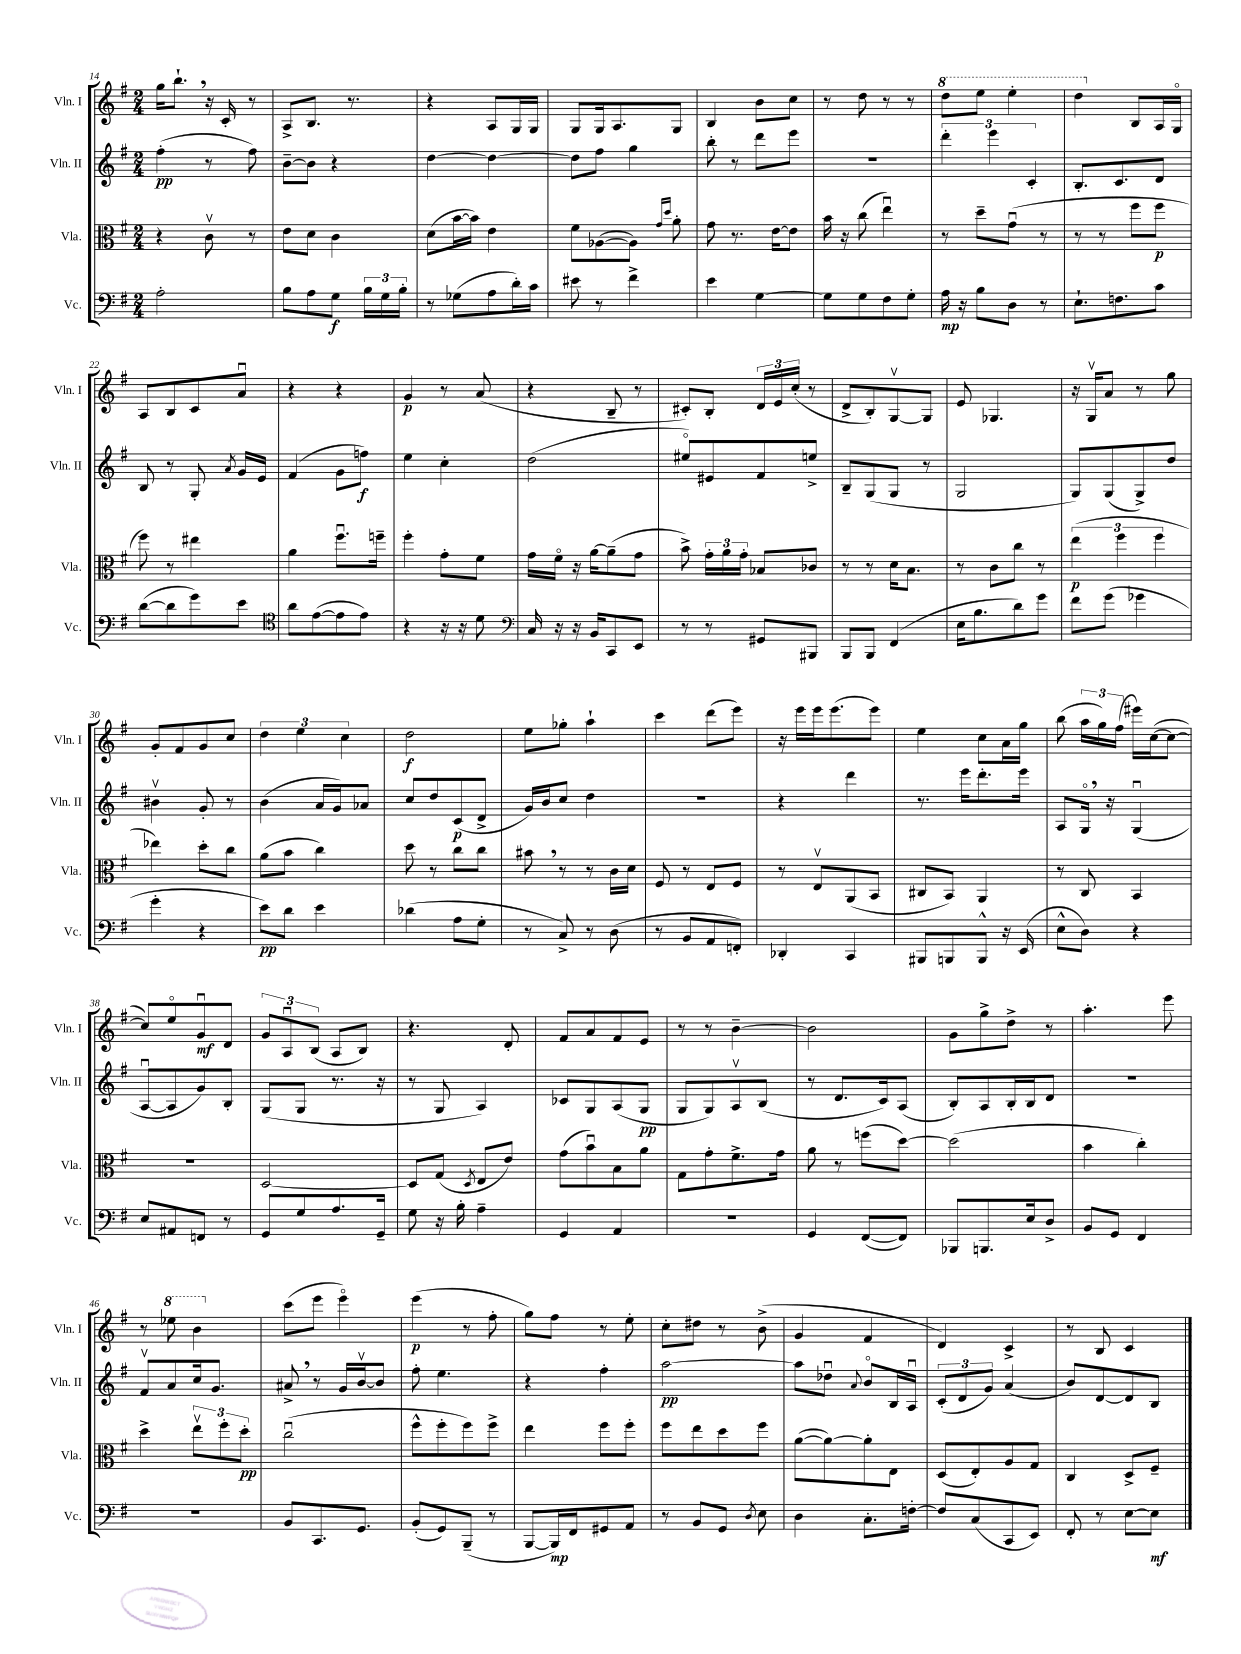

**kern	**kern	**kern	**kern
*staff4	*staff3	*staff2	*staff1
*clefF4	*clefC3	*clefG2	*clefG2
*k[f#]	*k[f#]	*k[f#]	*k[f#]
*M2/4	*M2/4	*M2/4	*M2/4
2A'	4r	(4ff#'	16gg
.	.	.	8.bb`
.	8cv	8r	16r
.	.	.	16c'
.	8r	8ff#)	8r
=	=	=	=
8B	8e	[8b~	8A^
8A	8d	8b]	8.B
8G	4c	4r	.
.	.	.	8.r
24B	.	.	.
24G	.	.	.
24B'	.	.	.
=	=	=	=
8r	(8d	[4dd	4r
(8G-	[16b	.	.
.	16b])	.	.
8A	4e	4dd_	8A
16d')	.	.	16G
16c	.	.	16G
=	=	=	=
8e#	8f#	8dd]	8G
8r	([8A-	8ff#	16G
.	.	.	8.A
4f#^	8A-])	4gg	.
.	16qqg	.	.
.	16qqdd	.	.
.	8a'	.	8G
=	=	=	=
4e	8g	8bb'	4B
.	8.r	8r	.
[4G	.	8ddd	8b
.	[16e	.	.
.	8e]	8eee	8cc
=	=	=	=
8G]	16b	2r	8r
.	16r	.	.
8G	(8cc	.	8dd
8F#	4eeu)	.	8r
8G'	.	.	8r
=	=	=	=
16A	8r	6ddd'	8ddd
16r	.	.	.
8B	8dd~	.	8eee
.	.	6eee	.
8D	(8gu	.	4eee'
.	.	6c'	.
8r	8r	.	.
=	=	=	=
8.E`	8r	8.B'	4ddd
.	8r	.	.
8.F	.	8.c	.
.	8ff#	.	8B
8c	8ff#	8d	16A
.	.	.	16Go
=	=	=	=
([8d	8ff#)	8B	8A
8d]	8r	8r	8B
8g)	4ee#	8G'	8c
.	.	8qa	.
8e	.	16g	8au
.	.	16e	.
=	=	=	=
*clefC4	*	*	*
8a	4a	(4f#	4r
([8e	.	.	.
8e]	8.ff#u	8g	4r
8e)	.	8ff)	.
.	16ff~	.	.
=	=	=	=
4r	4ff#'	4ee	4g
16r	8g'	4cc'	8r
16r	.	.	.
8d	8f#	.	(8a
=	=	=	=
*clefF4	*	*	*
16C	16g	(2dd	4r
16r	16f#o	.	.
16r	16r	.	.
16BB	[16a	.	.
8CC	(8a~]	.	8B~
8EE	8g	.	8r
=	=	=	=
8r	8b^)	8ee#o)	8c#')
8r	24g'	8e#	8B'
.	24a	.	.
.	24g'	.	.
8GG#	8B-	8f#	24d
.	.	.	24e
.	.	.	(24cc'
8BBB#	8c-	8ee^	8r
=	=	=	=
8BBB	8r	8B~	8d^
8BBB	8r	(8G	8B')
(4FF#	16d	8G	[8Gv
.	8.B	.	.
.	.	8r	8G]
=	=	=	=
16E	8r	2G	8e
8.B	.	.	.
.	8c	.	4.G-
8d)	8cc	.	.
8g	8r	.	.
=	=	=	=
8f#	(6ee	8G)	16r
.	.	.	16Gv
(8g	.	(8G	8a
.	6ff#	.	.
4g-	.	8G^)	8r
.	6ff#	.	.
.	.	8dd	8gg
=	=	=	=
4g'	4ee-)	4b#v	8g'
.	.	.	8f#
4r	8dd'	8g'	8g
.	8cc	8r	8cc
=	=	=	=
8e)	(8a	(4b	6dd
8d	8b	.	.
.	.	.	6ee
4e	4cc)	16a	.
.	.	16g)	.
.	.	.	6cc
.	.	8a-	.
=	=	=	=
(4d-	8dd	8cc	2dd
.	8r	8dd	.
8A	8cc	(8c	.
8G'	8cc	8d^	.
=	=	=	=
8r	8b#	16g)	8ee
.	.	16b	.
8C^)	8r	8cc	8gg-'
8r	8r	4dd	4aa`
(8D	16c	.	.
.	16d	.	.
=	=	=	=
8r	8F#	2r	4ccc
8BB	8r	.	.
8AA	8E	.	(8ddd
8FF')	8F#	.	8eee)
=	=	=	=
4DD-'	8r	4r	16r
.	.	.	16eee
.	8Ev	.	16eee
.	.	.	(8.eee
4CC	(8AA	4ddd	.
.	8BB	.	8eee)
=	=	=	=
8BBB#	8C#	8.r	4ee
8BBB	8BB)	.	.
.	.	16eee	.
8BBB^^	4AA	8.ddd'	8cc
16r	.	.	16a
(16EE	.	16eee	16gg
=	=	=	=
8E^^	8r	8A	(8bb
8D)	8C	16Go	24aa
.	.	.	24gg)
.	.	16r	.
.	.	.	(24ff#
4r	4BB	(4Gu	16eee#)
.	.	.	([16cc
.	.	.	8cc_
=	=	=	=
8E	2r	[8Au	8cc])
8AA#	.	8A]	8eeo
8FF	.	8g)	8gu
8r	.	8B'	8d
=	=	=	=
8GG	[2D	(8G	12g
.	.	.	12Au
8G	.	8G	.
.	.	.	(12B
8.A	.	8.r	8A
.	.	.	8B)
16GG~	.	16r	.
=	=	=	=
8G	8D]	8r	4.r
16r	(8G	8G	.
16B'	.	.	.
.	8qD	.	.
4A~	8E	4A)	.
.	8e)	.	8d'
=	=	=	=
4GG	(8g	8c-	8f#
.	8bu)	8G	8a
4AA	8B	(8A	8f#
.	8a	8G	8e
=	=	=	=
2r	8G	8G	8r
.	8g'	8G)	8r
.	8.f#^	8Av	[4b~
.	.	(8B	.
.	16g	.	.
=	=	=	=
4GG	8a	8r	2b]
.	8r	8.d	.
([8FF#	(8ff	.	.
.	.	16c)	.
8FF#])	[8dd)	(8A	.
=	=	=	=
8BBB-	(2dd]	8B')	8g
8.BBB	.	8A	8gg^
.	.	16B'	8dd^
16E	.	16B	.
8D^	.	8d	8r
=	=	=	=
8BB	4b	2r	4.aa'
8GG	.	.	.
4FF#	4cc')	.	.
.	.	.	8eee
=	=	=	=
2r	4dd^	8f#v	8r
.	.	8a	8eee-
.	12eev	16cc	4bb
.	.	8.g	.
.	12ff#'	.	.
.	12dd'	.	.
=	=	=	=
8BB	(2ccu	8a#^	(8ccc
8.CC	.	8r	8eee
.	.	16g	4eeeo)
8.GG	.	[16bv	.
.	.	8b]	.
=	=	=	=
(8BB'	8ff#^^	8ff#'	(4eee
8GG)	8ff#'	4.ee	.
(8BBB~	8ff#)	.	8r
8r	8ff#^	.	8ff#'
=	=	=	=
[8BBB	4ee	4r	8gg)
16BBB])	.	.	8ff#
16FF#	.	.	.
8GG#	8ff#	4ff#'	8r
8AA	8ff#'	.	8ee'
=	=	=	=
8r	8ff#	[2aa	8cc'
8BB	8ee	.	8dd#
8GG	8dd	.	8r
8qD	.	.	.
8E	8ff#	.	(8b^
=	=	=	=
4D	([8a	8aa]	4g
.	8a_)	8dd-u	.
.	.	8qqa	.
8.C'	8a']	8bo	4f#
.	8E	16B	.
[16F'	.	16Au	.
=	=	=	=
8F]	(8D	(12c'	4d)
.	.	12d	.
(8C	8E')	.	.
.	.	12g)	.
8CC	8A	(4a	4c^
8EE)	8G	.	.
=	=	=	=
8FF#'	4C	8b)	8r
8r	.	[8d	8B
[8E	8D^	8d]	4c
8E]	8F#~	8B	.
==	==	==	==
*-	*-	*-	*-
